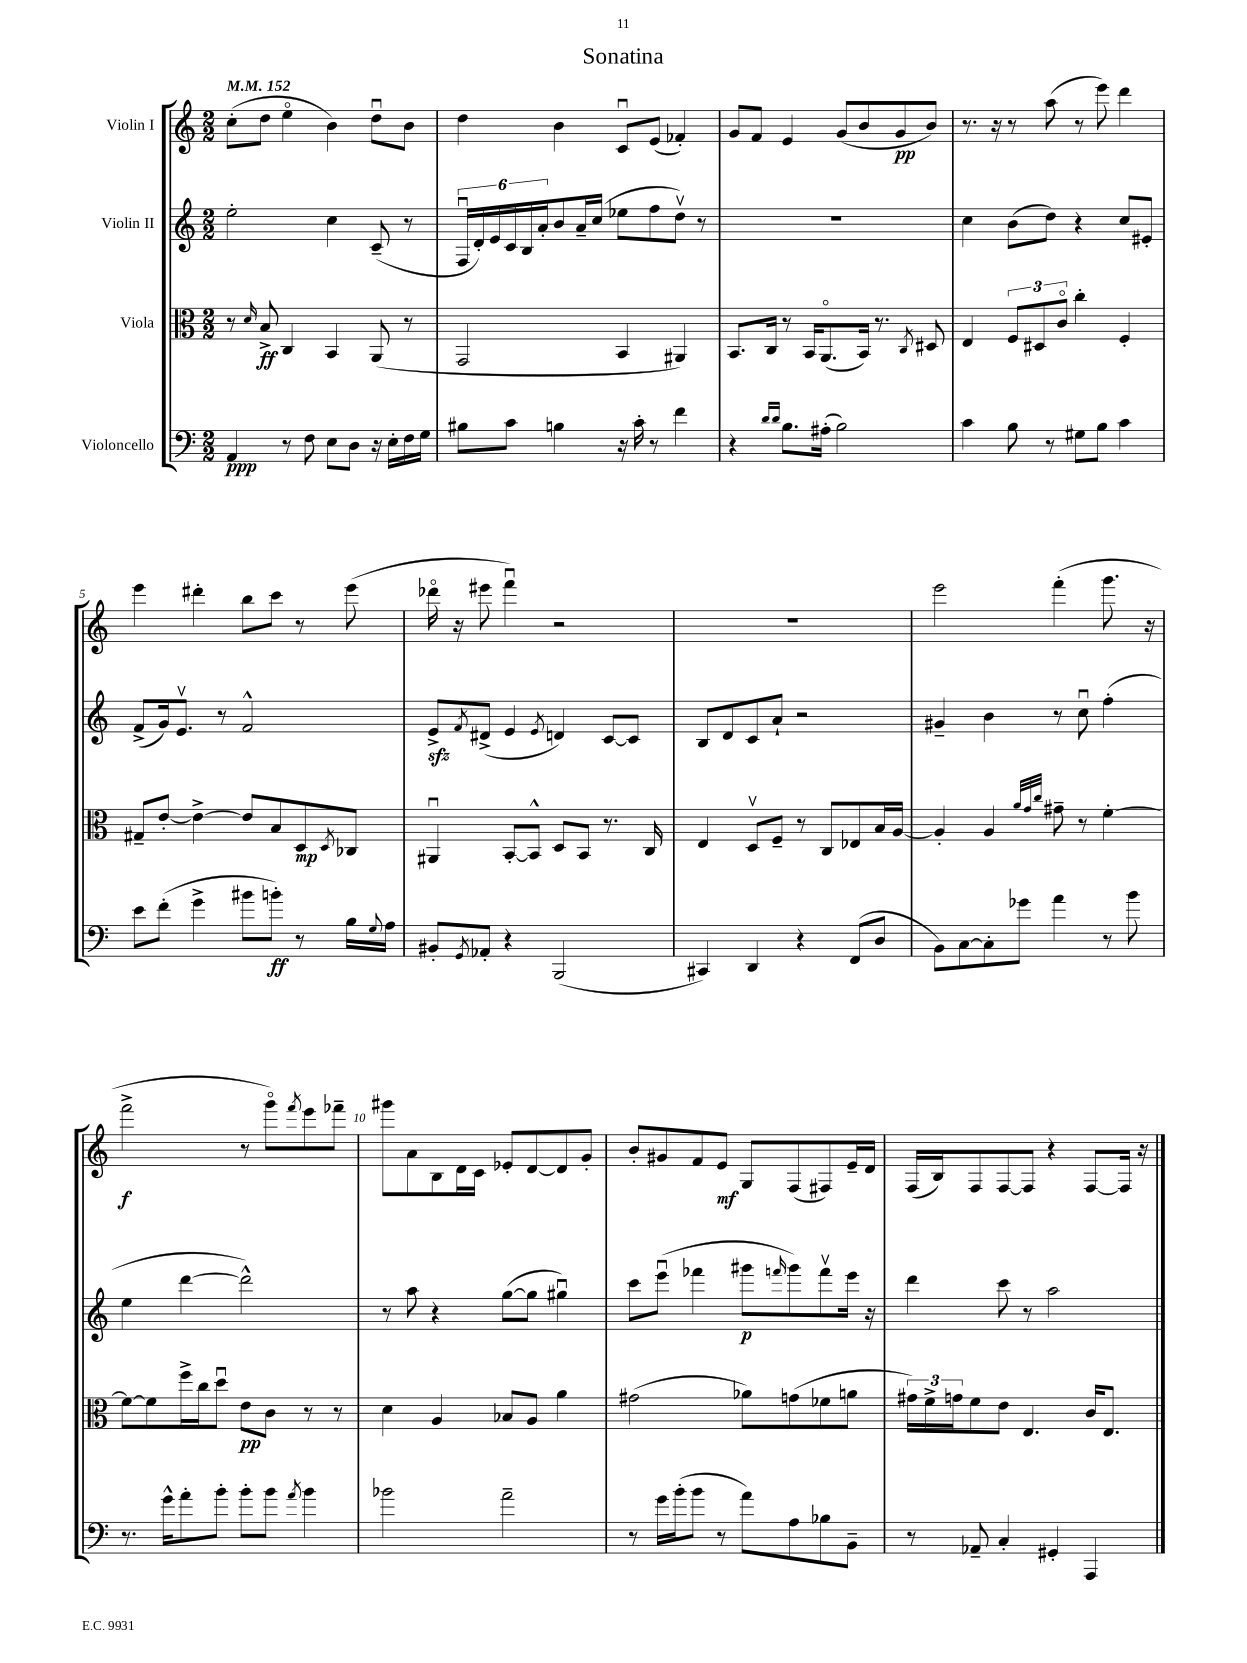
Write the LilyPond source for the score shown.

\header { title = "Sonatina" }
<<
\new StaffGroup <<
\new Staff = "s0" \with { instrumentName = "Violin I" } {
    \clef treble \key c \major \numericTimeSignature \time 2/2 \tempo 4 = 152
    c''8-.( d''8 e''4\flageolet b'4) d''8\downbow b'8 |
    d''4 b'4 c'8\downbow e'8( fes'4-.) |
    g'8 f'8 e'4 g'8( b'8 g'8\pp b'8) |
    r8. r16 r8 a''8( r8 e'''8) d'''4 |
    e'''4 dis'''4-. b''8 c'''8 r8 e'''8( |
    des'''16\flageolet r16 eis'''8 f'''4\downbow) r2 |
    R1 |
    e'''2 f'''4-.( g'''8. r16 |
    f'''2->\f r8 g'''8\flageolet) \acciaccatura { f'''8 } e'''8 fes'''8-- |
    gis'''8 a'8 b8 d'16 c'16 ees'8-. d'8~ d'8 g'8-. |
    b'8-. gis'8 f'8 e'8\mf g8 f8( fis8) e'16-- d'16 |
    f16( b16) f8 f8~ f8 r4 f8~ f16 r16 \bar "|." |
}
\new Staff = "s1" \with { instrumentName = "Violin II" } {
    \clef treble \key c \major \numericTimeSignature \time 2/2
    e''2-. c''4 c'8--( r8 |
    \tuplet 6/4 { f16\downbow d'16-.) e'16 c'16 b16 a'16-. } b'8 a'16-- c''16( ees''8 f''8 d''8\upbow) r8 |
    R1 |
    c''4 b'8( d''8) r4 c''8 eis'8-. |
    f'8->( g'16) e'8.\upbow r8 f'2-^ |
    e'8->\sfz \acciaccatura { f'8 } dis'8->( e'4 \acciaccatura { e'8 } d'4) c'8~ c'8 |
    b8 d'8 c'8 a'8-! r2 |
    gis'4-- b'4 r8 c''8\downbow f''4-.( |
    e''4 d'''4~ d'''2-^) |
    r8 a''8 r4 g''8~( g''8 gis''4\downbow) |
    c'''8 e'''8\downbow( fes'''4 gis'''8\p \grace { f'''16 } gis'''8) f'''8\upbow e'''16 r16 |
    d'''4 c'''8 r8 a''2 \bar "|." |
}
\new Staff = "s2" \with { instrumentName = "Viola" } {
    \clef alto \key c \major \numericTimeSignature \time 2/2
    r8 \grace { d'16 } b8->\ff c4 b,4 a,8( r8 |
    g,2 b,4 ais,4) |
    b,8. c16 r8 b,16 a,8.\flageolet( b,16) r8. \acciaccatura { c8 } dis8 |
    e4 \tuplet 3/2 { f8 dis8 c'8\flageolet } c''4-. f4-. |
    gis8-- e'8~-. e'4~-> e'8 b8 d8\mp \acciaccatura { d8 } ces8 |
    ais,4\downbow b,8~-. b,8-^ d8 b,8 r8. c16 |
    e4 d8\upbow f8-- r8 c8 ees8 b16 a16~ |
    a4-. a4 \grace { a'32 g'32 c''32 } gis'8-- r8 f'4~-. |
    f'8~ f'8 f''16-> c''16 d''8\downbow e'8\pp c'8 r8 r8 |
    d'4 a4 bes8 a8 a'4 |
    gis'2( aes'8) g'8( fes'8 a'8 |
    \tuplet 3/2 { gis'16) f'16-> g'16 } f'8 e'8 e4. c'16 e8. \bar "|." |
}
\new Staff = "s3" \with { instrumentName = "Violoncello" } {
    \clef bass \key c \major \numericTimeSignature \time 2/2
    a,4\ppp r8 f8 e8 d8 r16 e16-. f16 g16 |
    bis8 c'8 b4 r16 c'16-. r8 f'4 |
    r4 \grace { d'16 d'16 } b8. ais16-.( b2) |
    c'4 b8 r8 gis8 b8 c'4 |
    e'8 f'8-.( g'4-> bis'8 b'8-.\ff) r8 b16 \appoggiatura { g8 } a16 |
    bis,8-. \acciaccatura { g,8 } aes,8-. r4 b,,2( |
    cis,4) d,4 r4 f,8( d8 |
    b,8) c8~ c8-. ges'8 a'4 r8 b'8 |
    r8. g'16-^ a'8-. b'8-. b'8-. b'8 \acciaccatura { a'8 } b'4 |
    bes'2 a'2-- |
    r8 g'16 b'16-.( b'8 r8 a'8) a8 bes8 b,8-- |
    r8 aes,8-- c4-. gis,4-. a,,4 \bar "|." |
}
>>
>>
\layout { \context { \Score \override BarNumber.break-visibility = ##(#f #t #t) barNumberVisibility = #(every-nth-bar-number-visible 5) } }
